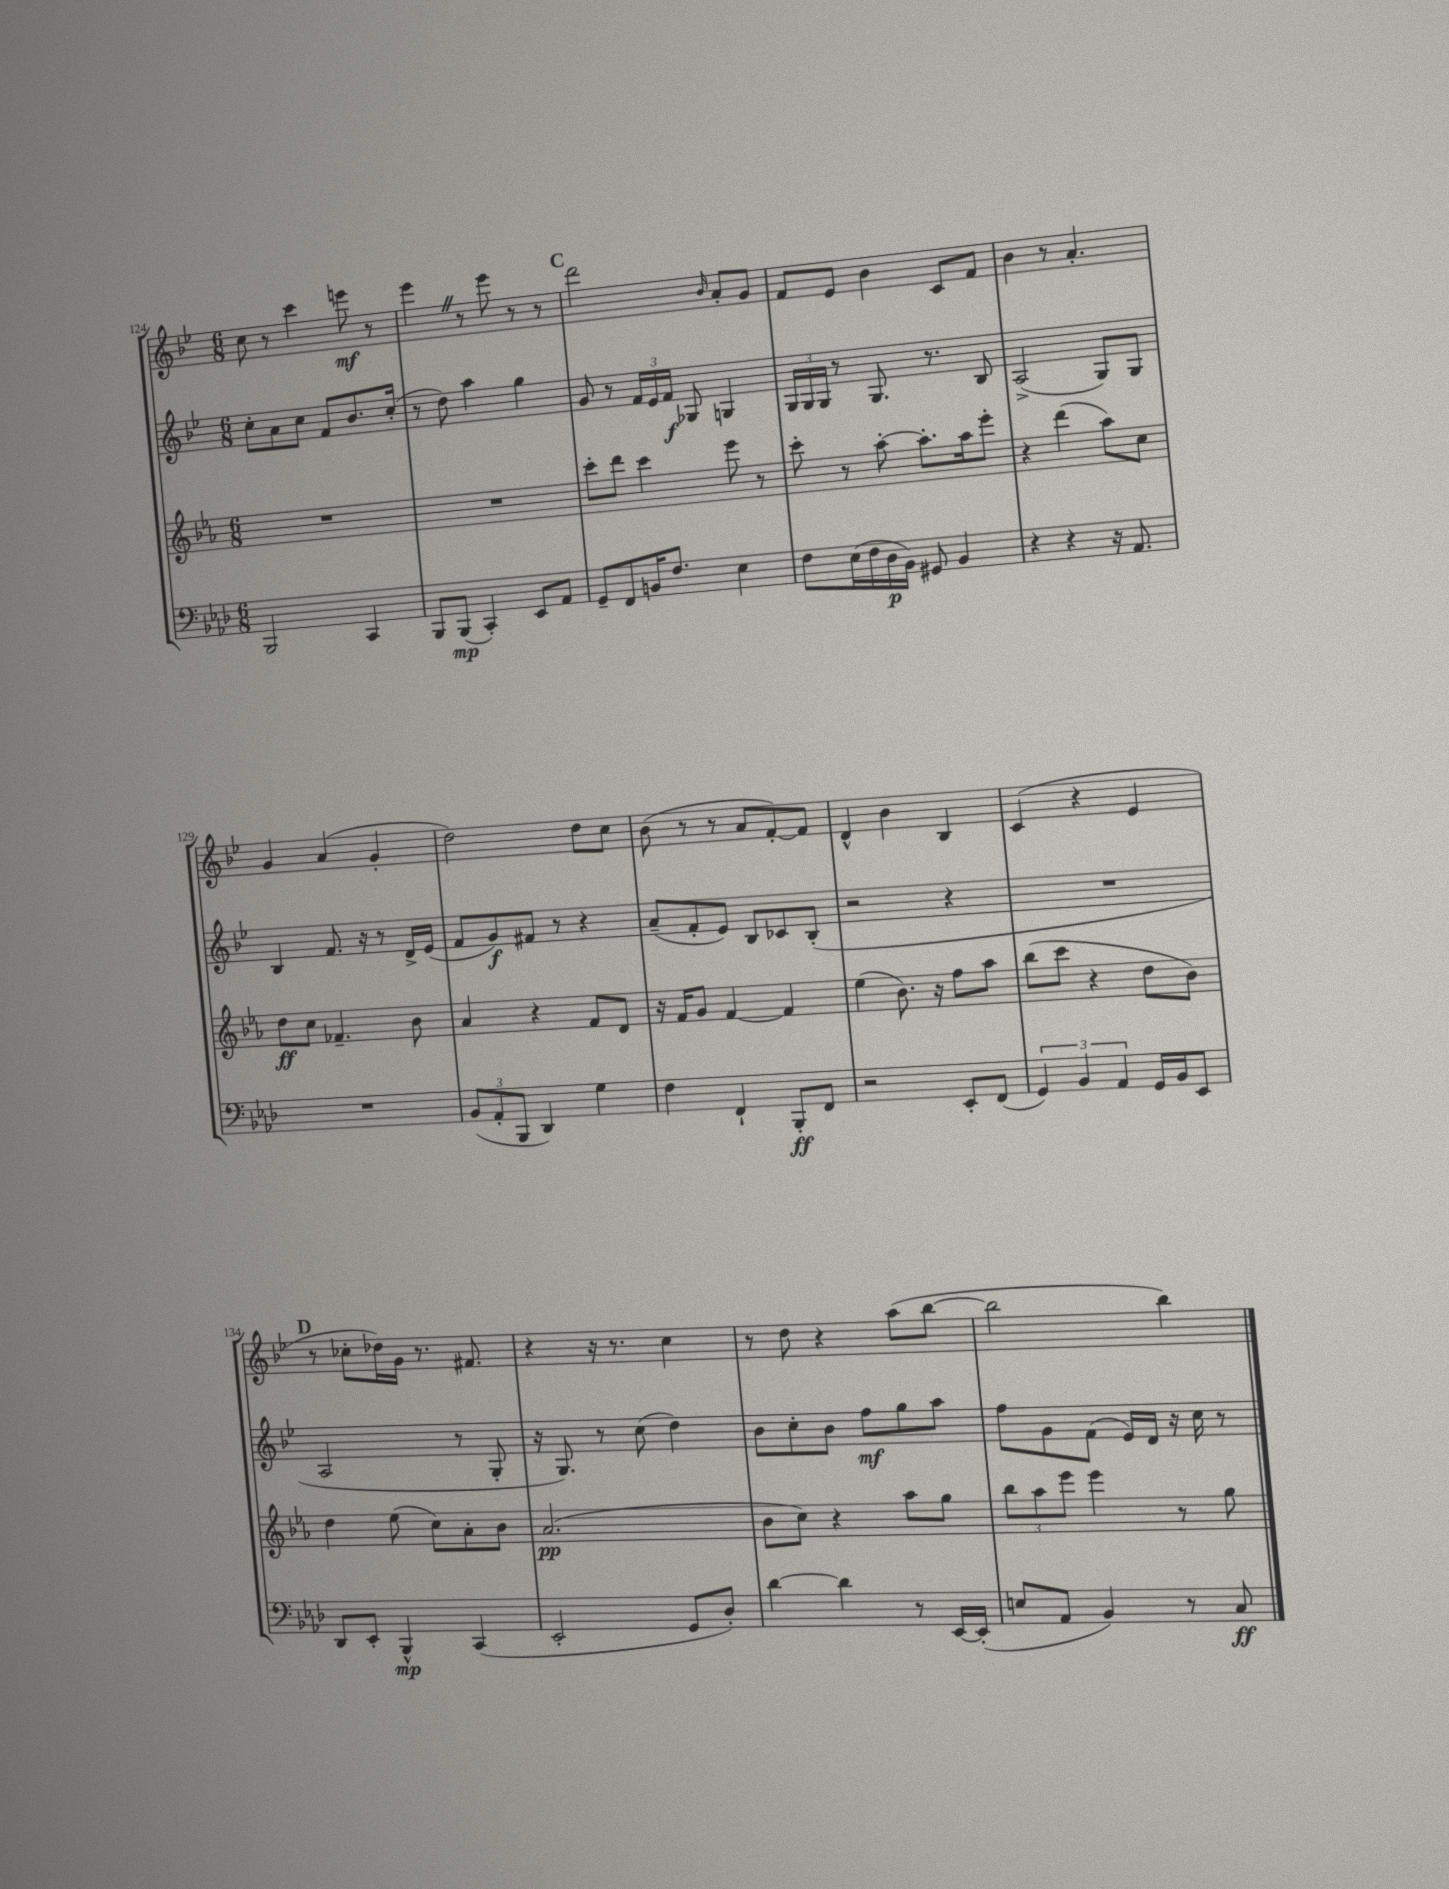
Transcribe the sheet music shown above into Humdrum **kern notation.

**kern	**dynam	**kern	**dynam	**kern	**dynam	**kern	**dynam
*part4	*part4	*part3	*part3	*part2	*part2	*part1	*part1
*staff4	*staff4	*staff3	*staff3	*staff2	*staff2	*staff1	*staff1
*clefF4	*	*clefG2	*	*clefG2	*	*clefG2	*
*k[b-e-a-d-]	*	*k[b-e-a-]	*	*k[b-e-]	*	*k[b-e-]	*
*M6/8	*	*M6/8	*	*M6/8	*	*M6/8	*
=124	=124	=124	=124	=124	=124	=124	=124
2BBB-/	.	2.r	.	8cc'\L	.	8cc\	.
.	.	.	.	8a\	.	8r	.
.	.	.	.	8cc\J	.	4ccc\	.
.	.	.	.	8f/L	.	.	.
4CC/	.	.	.	8.b-/	.	8eeen\	mf
.	.	.	.	.	.	8r	.
.	.	.	.	(16cc'/Jk	.	.	.
=125	=125	=125	=125	=125	=125	=125	=125
8BBB-/L	.	2.r	.	8r	.	4eee-Z\	.
(8BBB-/J	mp	.	.	8dd\)	.	.	.
4CC'/)	.	.	.	4aa\	.	8r	.
.	.	.	.	.	.	8eee-\	.
8EE-/L	.	.	.	4gg\	.	8r	.
8AA-/J	.	.	.	.	.	8r	.
!!LO:REH:place=s1:t=C
=126	=126	=126	=126	=126	=126	=126	=126
8GG~/L	.	8ccc'\L	.	8g/	.	2ddd\	.
8FF/	.	8ddd\J	.	8r	.	.	.
16BBn/K	.	4ccc\	.	24f/LL	.	.	.
.	.	.	.	24e-/	.	.	.
8.F/J	.	.	.	.	.	.	.
.	.	.	.	24f/JJ	f	.	.
.	.	.	.	8G-X/	.	.	.
.	.	.	.	.	.	16qqb-/	.
4E-\	.	8eee-\	.	4Gn/	.	8a'/L	.
.	.	8r	.	.	.	8g/J	.
=127	=127	=127	=127	=127	=127	=127	=127
8F\L	.	8ccc'\	.	24G/LL	.	8f/L	.
.	.	.	.	24G/	.	.	.
.	.	.	.	24G/JJ	.	.	.
(16E-\L	.	8r	.	8r	.	8e-/J	.
16F\	.	.	.	.	.	.	.
16D-\	p	[8aa-'\	.	8.G/	.	4b-\	.
16BB-\JJ)	.	.	.	.	.	.	.
8GG#X/	.	8.aa-'\L]	.	.	.	.	.
.	.	.	.	8.r	.	.	.
4BB-/	.	.	.	.	.	8c/L	.
.	.	16aa-\k	.	.	.	.	.
.	.	8eee-'\J	.	8B-/	.	8f/J	.
=128	=128	=128	=128	=128	=128	=128	=128
4r	.	4r	.	(2A^/	.	4b-\	.
4r	.	(4ddd\	.	.	.	8r	.
.	.	.	.	.	.	4.a'/	.
16r	.	8aa-\L)	.	8G/L)	.	.	.
8.AA-/	.	.	.	.	.	.	.
.	.	8cc\J	.	8G/J	.	.	.
!!LO:LB:g=z
=129	=129	=129	=129	=129	=129	=129	=129
2.r	.	8dd\L	ff	4B-/	.	4g/	.
.	.	8cc\J	.	.	.	.	.
.	.	4.f-X~/	.	8.f/	.	(4a/	.
.	.	.	.	16r	.	.	.
.	.	.	.	8r	.	4g'/	.
.	.	8b-\	.	16d^/LL	.	.	.
.	.	.	.	(16e-/JJ	.	.	.
=130	=130	=130	=130	=130	=130	=130	=130
(12BB-/L	.	4a-/	.	8f/L	.	2dd\)	.
12AA-'/	.	.	.	.	.	.	.
.	.	.	.	8g/)	f	.	.
12BBB-/J	.	.	.	.	.	.	.
4DD-/)	.	4r	.	8f#X/J	.	.	.
.	.	.	.	8r	.	.	.
4G\	.	8f/L	.	4r	.	8dd\L	.
.	.	8d/J	.	.	.	8cc\J	.
=131	=131	=131	=131	=131	=131	=131	=131
4F\	.	16r	.	(8a~/L	.	(8b-\	.
.	.	16f/KL	.	.	.	.	.
.	.	8g/J	.	8f'/	.	8r	.
4FF`/	.	[4f/	.	8e-/J)	.	8r	.
.	.	.	.	8B-/L	.	8a/L	.
8BBB-'/L	ff	4f/]	.	8c-X/	.	[8f'/)	.
8FF/J	.	.	.	(8B-'/J	.	8f/J]	.
=132	=132	=132	=132	=132	=132	=132	=132
2r	.	(4ee-\	.	2r	.	4d^^/	.
.	.	8.b-\)	.	.	.	4b-\	.
.	.	16r	.	.	.	.	.
8EE-'/L	.	8ff\L	.	4r	.	4B-/	.
(8FF/J	.	8aa-\J	.	.	.	.	.
=133	=133	=133	=133	=133	=133	=133	=133
6GG/)	.	(8bb-\L	.	2.r	.	(4c/	.
.	.	8ccc\J	.	.	.	.	.
6BB-/	.	.	.	.	.	.	.
.	.	4r	.	.	.	4r	.
6AA-/	.	.	.	.	.	.	.
16GG/LL	.	8dd\L	.	.	.	4e-/	.
16BB-/J	.	.	.	.	.	.	.
8EE-/J	.	8b-\J)	.	.	.	.	.
!!LO:LB:g=z
!!LO:REH:place=s1:t=D
=134	=134	=134	=134	=134	=134	=134	=134
8DD-/L	.	4dd\	.	2A/	.	8r	.
8EE-'/J	.	.	.	.	.	8cc-X'\L	.
4BBB-^^/	mp	(8ee-\	.	.	.	16dd-X\L)	.
.	.	.	.	.	.	16g\JJ	.
.	.	8cc\L)	.	.	.	8.r	.
(4CC/	.	8a-'\	.	8r	.	.	.
.	.	.	.	.	.	8.f#X/	.
.	.	8b-\J	.	8G'/	.	.	.
=135	=135	=135	=135	=135	=135	=135	=135
2EE-'/	.	(2.a-/	pp	16r	.	4r	.
.	.	.	.	8.G/)	.	.	.
.	.	.	.	8r	.	16r	.
.	.	.	.	.	.	8.r	.
.	.	.	.	(8cc\	.	.	.
8GG/L	.	.	.	4dd\)	.	4cc\	.
8D-'/J)	.	.	.	.	.	.	.
=136	=136	=136	=136	=136	=136	=136	=136
[4d-\	.	8b-\L	.	8b-\L	.	8r	.
.	.	8cc\J)	.	8cc'\	.	8dd\	.
4d-\]	.	4r	.	8b-\J	.	4r	.
.	.	.	.	8ff\L	mf	.	.
8r	.	8aa-\L	.	8gg\	.	(8aa\L	.
[16EE-/LL	.	8gg\J	.	8aa\J	.	[8bb-\J	.
(16EE-'/JJ]	.	.	.	.	.	.	.
=137	=137	=137	=137	=137	=137	=137	=137
8En/L	.	12bb-\L	.	8ff\L	.	2bb-\]	.
.	.	12aa-\	.	.	.	.	.
8AA-/J	.	.	.	8g\	.	.	.
.	.	12eee-\J	.	.	.	.	.
4BB-/)	.	4eee-\	.	(8f\J	.	.	.
.	.	.	.	16e-/LL)	.	.	.
.	.	.	.	16d/JJ	.	.	.
8r	.	8r	.	16r	.	4bb-\)	.
.	.	.	.	16cc\	.	.	.
8C/	ff	8gg\	.	8r	.	.	.
==	==	==	==	==	==	==	==
*-	*-	*-	*-	*-	*-	*-	*-
